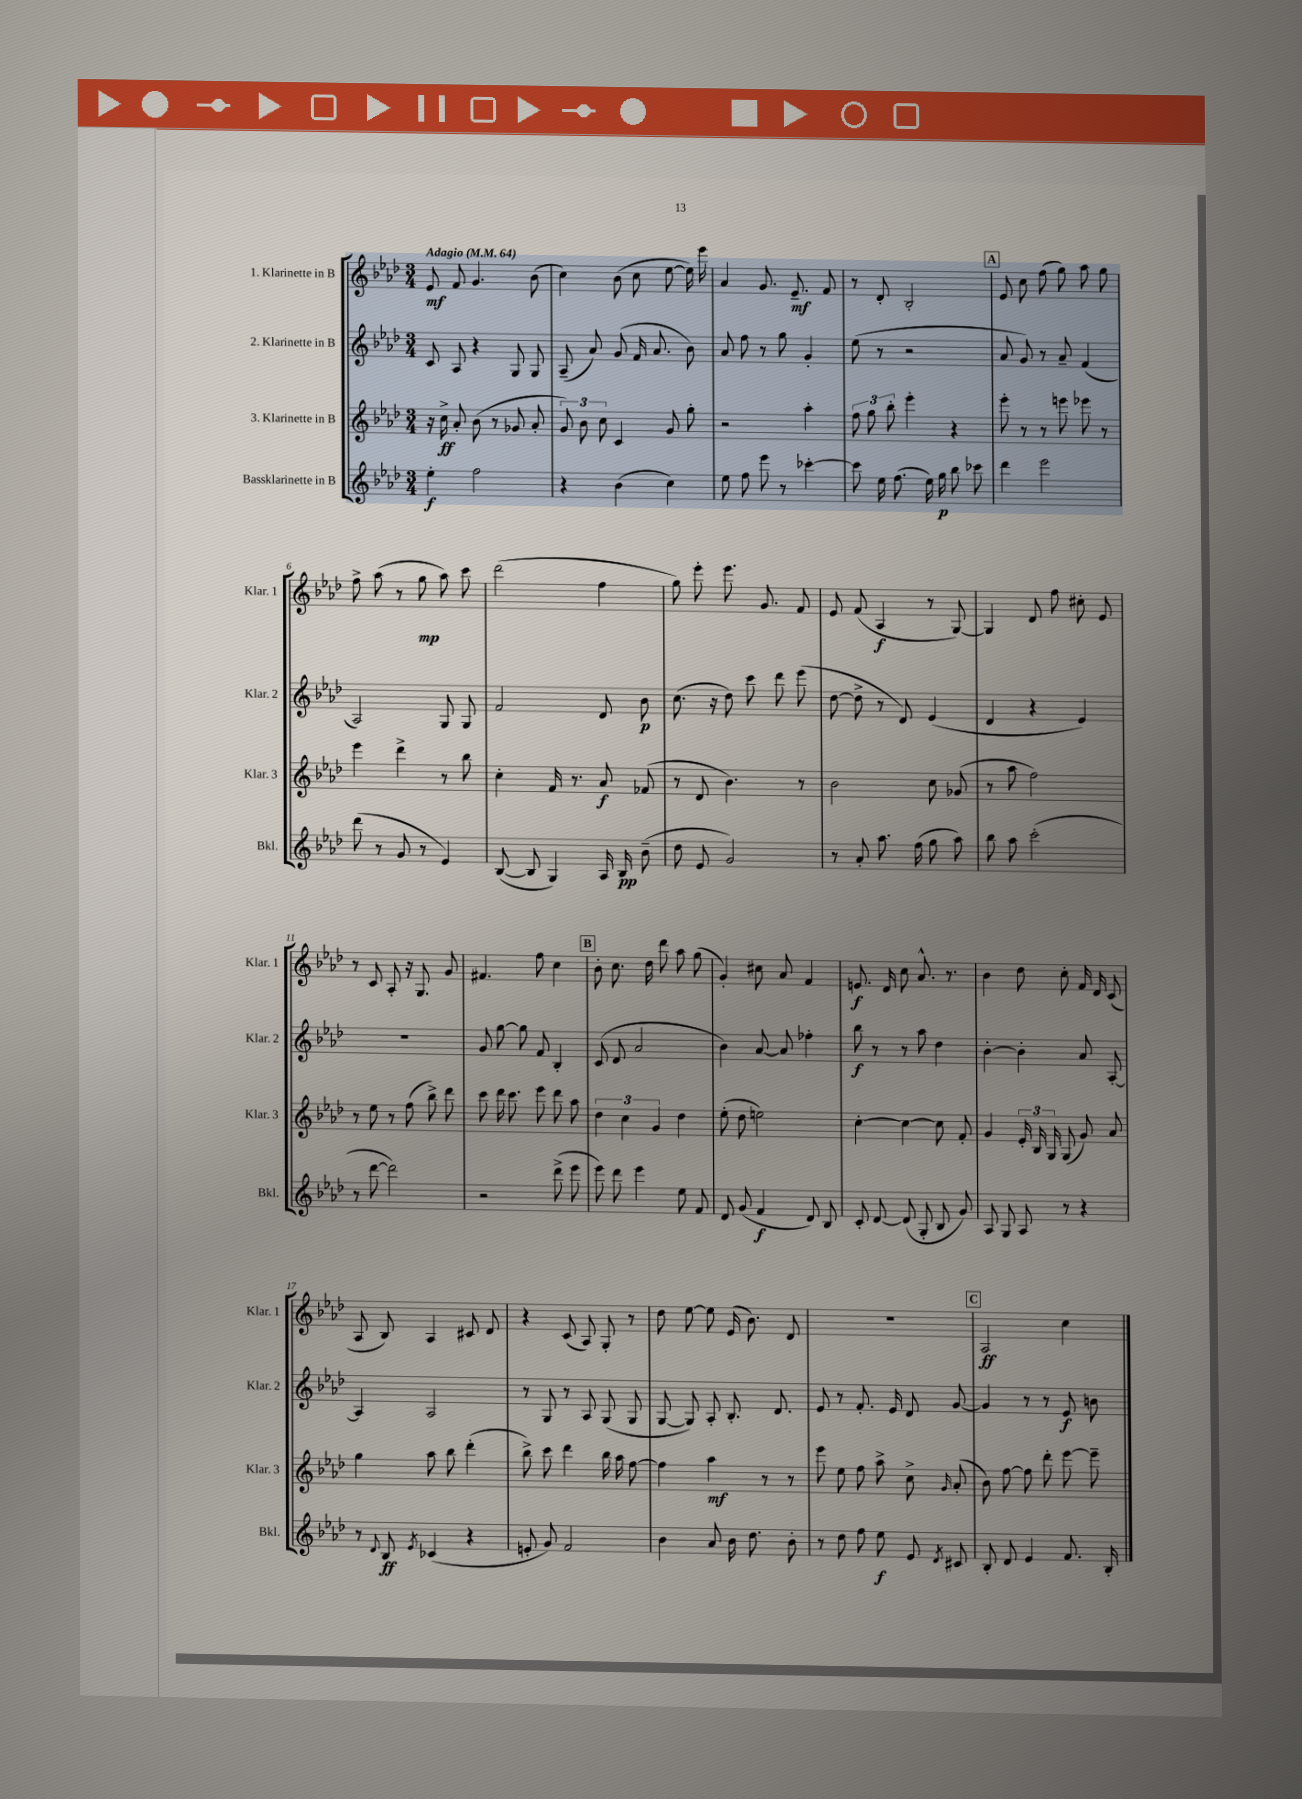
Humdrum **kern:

**kern	**kern	**kern	**kern
*staff4	*staff3	*staff2	*staff1
*clefG2	*clefG2	*clefG2	*clefG2
*k[b-e-a-d-]	*k[b-e-a-d-]	*k[b-e-a-d-]	*k[b-e-a-d-]
*M3/4	*M3/4	*M3/4	*M3/4
*MM64	*MM64	*MM64	*MM64
4ee-'	16r	8c	8e-
.	16cc^	.	.
.	8a-'	8A-	8f
2ff	(8b-	4r	4.g
.	8r	.	.
.	8g-	8G	.
.	8a-'	8G	(8b-
=	=	=	=
4r	12g)	(8A-~	4cc)
.	12b-	.	.
.	.	8a-)	.
.	12cc	.	.
(4b-	4c	(8g	(8b-
.	.	16f	8cc
.	.	8.a-	.
4cc)	8g	.	[8ee-
.	8gg'	8b-)	16ee-])
.	.	.	16eee-
=	=	=	=
8ee-	2r	8a-	4a-
8ff	.	8ff	.
8eee-	.	8r	8.g
8r	.	8gg	.
.	.	.	8.e-~
[4ccc-'	4aa-'	4g'	.
.	.	.	8f
=	=	=	=
8ccc-]	12ff	(8ee-	8r
.	12gg	.	.
16ee-	.	8r	8d-'
.	12bb-'	.	.
(8.ff	.	.	.
.	4eee-'	2r	2B-'
16ee-)	.	.	.
16gg	.	.	.
8bb-	4r	.	.
8ccc-	.	.	.
=	=	=	=
4ddd-	8eee-'	8a-	8e-
.	8r	8g)	8cc
2eee-	8r	8r	(8ff
.	8eee	8a-~	8gg)
.	8eee-	(4f	8aa-
.	8r	.	8gg
=	=	=	=
(8ddd-	4eee-	2A-)	8ff^
8r	.	.	(8aa-
8g	4ddd-^	.	8r
8r	.	.	8gg
4e-)	8r	8G	8aa-)
.	8bb-	8G	8ccc
=	=	=	=
([8B-	4cc'	2f	(2ddd-
8B-]	.	.	.
4G)	16f	.	.
.	8.r	.	.
16A-	8a-	8d-	4ff
16B-	.	.	.
(8b-~	(8f-	8b-	.
=	=	=	=
8dd-	8r	(8.cc	8gg)
8e-	8d-	.	8eee-'
.	.	16r	.
2g)	4.b-)	8dd-)	8.eee-
.	.	8ccc	.
.	.	.	8.g
.	.	8ddd-	.
.	8r	(8eee-	8f
=	=	=	=
8r	2b-	[8dd-	8e-
8a-'	.	8dd-^]	(8f
8.aa-	.	8r	4A-
.	.	8d-)	.
(16ff	.	.	.
8gg	8cc	(4e-	8r
8aa-)	(8g-	.	[8G)
=	=	=	=
8bb-	8r	4d-	4G]
8aa-	8aa-	.	.
(2ccc'	2ff)	4r	8d-
.	.	.	8ff
.	.	4e-)	8cc#'
.	.	.	8e-
=	=	=	=
8r	8r	2.r	8r
[8ddd-	8ee-	.	8c
2ddd-])	8r	.	8A-'
.	(8ff	.	16r
.	.	.	8.G
.	8bb-^)	.	.
.	8ddd-	.	8g
=	=	=	=
2r	8ccc	8g	4.f#
.	16ddd-	[8gg	.
.	8.ccc	.	.
.	.	8gg]	.
.	8eee-	8f	8ff
(8ddd-^	8ddd-	4B-'	4cc
8eee-	8aa-	.	.
=	=	=	=
8eee-)	6dd-	(8c	8b-'
8ddd-	.	8d-	8.cc
.	6cc	.	.
4eee-	.	2a-	.
.	.	.	16dd-
.	6g	.	.
.	.	.	8ddd-
8ee-	4dd-	.	8aa-
8f	.	.	(8gg
=	=	=	=
8d-	(8ee-'	4b-)	4g')
(8g	8dd-	.	.
4f	2ee)	[8a-	8cc#
.	.	8a-]	8a-
8d-)	.	4ff-'	4f
8B-	.	.	.
=	=	=	=
8c'	[4cc'	8bb-	8.e
[8d-	.	8r	.
.	.	.	16d-
(8d-]	4cc_	8r	8cc
8G'	.	8aa-	8.a-^^
8B-	8cc]	4dd-	.
.	.	.	8.r
8g)	8f'	.	.
=	=	=	=
8A-	4g	[4b-'	4b-
8G	.	.	.
8A-	24e-'	4b-']	8dd-
.	24B-	.	.
.	24G	.	.
8r	(8G	.	8cc'
4r	8g)	8a-	16f
.	.	.	16d-
.	8a-	[8A-'	(8c
=	=	=	=
8r	4gg	4A-]	8A-
8qqd-	.	.	.
8B-	.	.	8B-)
8qe-	.	.	.
(4c-	8aa-	2A-	4A-
.	8bb-	.	.
4r	(4ddd-'	.	8c#
.	.	.	8d-
=	=	=	=
8e'	8bb-^)	8r	4r
8g)	8ccc	8G	.
2f	4ddd-	8r	(8c
.	.	8A-	8A-)
.	16bb-	(8G	8G'
.	16aa-	.	.
.	[8ff	8G	8r
=	=	=	=
4b-	4ff]	[8G	8dd-
.	.	8G])	[8ee-
8a-	4aa-	8A-'	8ee-]
16b-	.	8.B-'	(16e-
8.dd-	.	.	8.b-)
.	8r	.	.
.	.	8.d-	.
8b-'	8r	.	8d-
=	=	=	=
8r	8eee-	8e-	2.r
8dd-	8ee-	8r	.
8ff	8ff	8.f'	.
8ee-	8aa-^	.	.
.	.	16e-	.
8e-	8cc^	8d-	.
8qd-	16qqg	.	.
8c#	(8a-'	[8g	.
=	=	=	=
8B-'	8b-)	4g]	2A-
8d-	[8ff	.	.
4e-	8ff]	8r	.
.	8ddd-'	8r	.
8.f	[8eee-	8e-	4cc
.	8eee-~]	8b	.
16B-'	.	.	.
==	==	==	==
*-	*-	*-	*-
